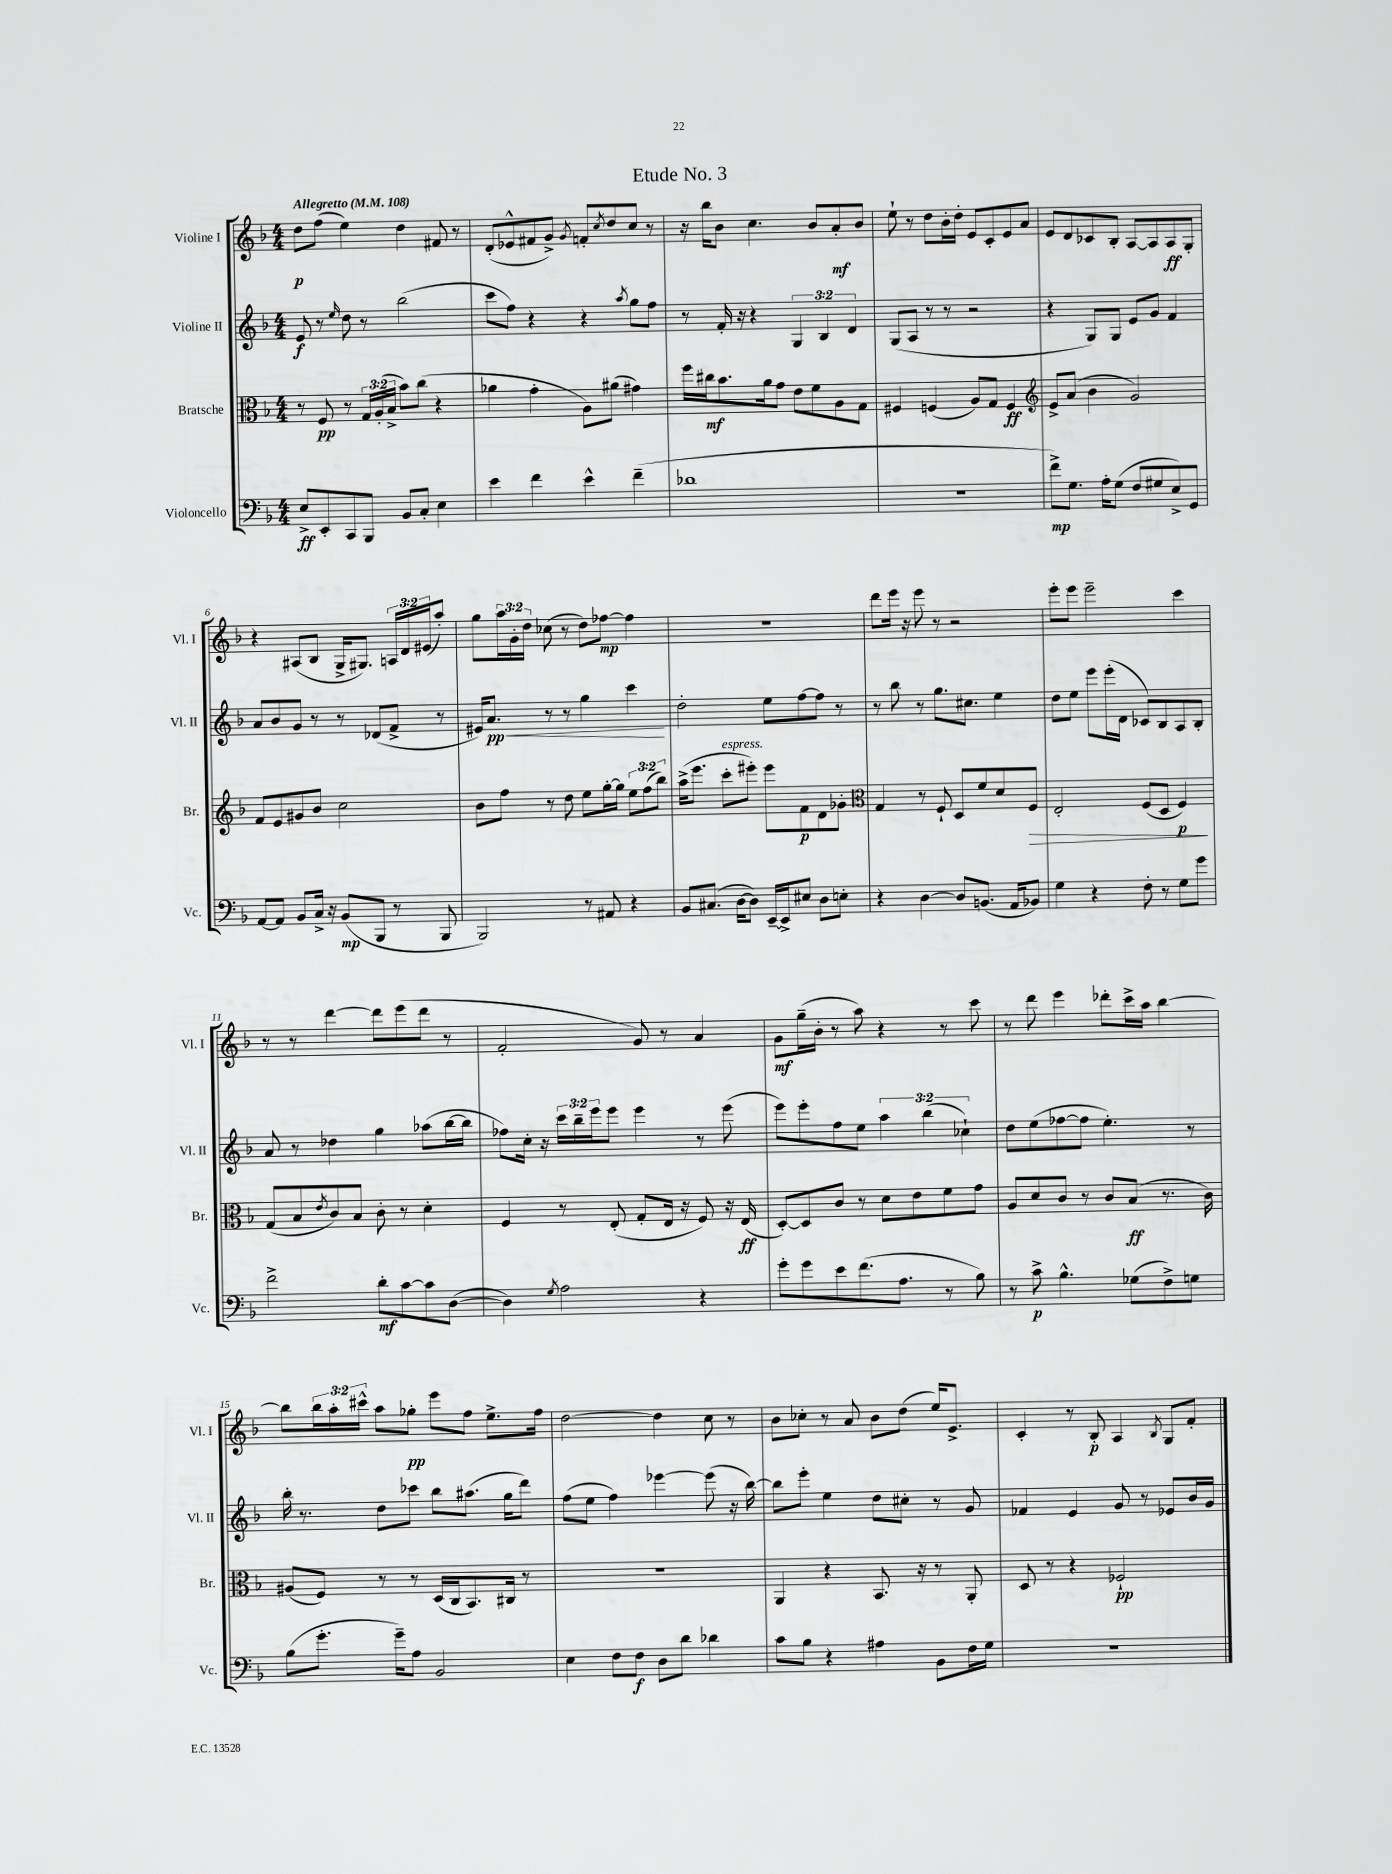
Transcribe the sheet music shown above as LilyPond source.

\header { title = "Etude No. 3" }
<<
\new StaffGroup <<
\new Staff = "s0" \with { instrumentName = "Violine I" shortInstrumentName = "Vl. I" } {
    \clef treble \key f \major \numericTimeSignature \time 4/4 \override Staff.TupletNumber.text = #tuplet-number::calc-fraction-text \tempo "Allegretto" 4 = 108
    d''8\p f''8( e''4) d''4 fis'8 r8 |
    d'8-.( ees'8-^ fis'8 g'8->) \acciaccatura { g'8 } f'8-. \acciaccatura { c''8 } d''8 c''8 r8 |
    r16 bes''16 bes'8 c''4. bes'8 a'8-.\mf bes'8 |
    e''8-! r8 d''8 bes'16-. d''16-. e'8 c'8-. e'8 a'8 |
    e'8 d'8 ces'8 bes8-. a8~ a8 a8\ff g8-. |
    r4 ais8( bes8 g16-> gis8.) \tuplet 3/2 { a16 d'16 eis'16( } a''8-.) |
    g''8 \tuplet 3/2 { a''16 g'16-. d''16 } ces''8( r8 d''8) fes''8~\mp fes''4 |
    r1 |
    d'''8 e'''16 r16 e'''8 r8 r2 |
    e'''8-. e'''8 e'''2-- c'''4 |
    r8 r8 d'''4~ d'''8 e'''8( d'''8 r8 |
    f'2-. g'8) r8 a'4 |
    g'8\mf g''16--( bes'16-. r8 a''8) r4 r8 c'''8 |
    r8 d'''8 e'''4 des'''8-. c'''16-> a''16 bes''4~ |
    bes''8 \tuplet 3/2 { bes''16 a''16-. cis'''16-^ } a''8 ges''8-.\pp e'''8 f''8 e''8.-> f''16 |
    d''2~ d''4 c''8 r8 |
    bes'8 ces''8-. r8 a'8 bes'8 d''8( e''16) e'8.-> |
    c'4-. r8 bes8-.\p a4 \acciaccatura { bes8 } g8 f'8-. \bar "|." |
}
\new Staff = "s1" \with { instrumentName = "Violine II" shortInstrumentName = "Vl. II" } {
    \clef treble \key f \major \numericTimeSignature \time 4/4 \override Staff.TupletNumber.text = #tuplet-number::calc-fraction-text
    e'8\f r8 \grace { e''16 } d''8 r8 bes''2( |
    c'''8 f''8) r4 r4 \acciaccatura { a''8 } g''8 f''8 |
    r8 f'16-. r16 r4 \tuplet 3/2 { g4 bes4 d'4 } |
    g8( a8 r8 r8 r2 |
    r4 g8) g8 e'8 g'8 f'4 |
    a'8 bes'8 g'8 r8 r8 des'8( f'8-> r8 |
    eis'16) a'8.\pp\< r8 r8 g''4 c'''4\! |
    d''2-. e''8 f''8~ f''8 r8 |
    r8 bes''8 r8 g''8. cis''8. e''4 |
    d''8 e''8 e'''8 e'''16-.( d'16 ces'8) bes8 a8 bes8-. |
    a'8 r8 des''4 g''4 aes''8( bes''16~ bes''16 |
    fes''8) c''16-. r16 \tuplet 3/2 { c'''16 bes''16-- e'''16 } e'''8 e'''4 r8 e'''8( |
    e'''8) e'''8-. f''8 e''8 \tuplet 3/2 { a''4 bes''4( ces''4-!) } |
    d''8 e''8( fes''8~ fes''8 e''4.-.) r8 |
    bes''16-. r8. d''8 ces'''8 bes''8 ais''8.( g''16 d'''8) |
    f''8( e''8 f''4) ees'''4~ ees'''8( r16 bes''16~) |
    bes''8 e'''8-. e''4 d''8 cis''8-. r8 g'8 |
    fes'4 e'4 g'8 r8 ees'8 bes'16 g'16 \bar "|." |
}
\new Staff = "s2" \with { instrumentName = "Bratsche" shortInstrumentName = "Br." } {
    \clef alto \key f \major \numericTimeSignature \time 4/4 \override Staff.TupletNumber.text = #tuplet-number::calc-fraction-text
    r8 f8\pp r8 \tuplet 3/2 { g16 a16-.( bes16-> } bes'8) c''8( r4 |
    aes'4 g'4-. a8) ais'8( gis'4) |
    f''16 cis''16\mf bes'8. a'16 g'8 e'8 f'8 a8 g8 |
    fis4 f4( a8) g8 f4\ff |
    \clef treble e'8-> a'8( bes'4 g'2) |
    f'8 e'8 gis'8 bes'8 c''2 |
    bes'8 f''8 r8 d''8 e''8 g''16~-. g''16 \tuplet 3/2 { e''8 f''8( bes''8) } |
    a''16->( e'''8. c'''8-.^\markup { \italic "espress." } eis'''8-.) eis'''8 f'8\p d'8 ges'8-. |
    \clef alto g4 r8 f8-! d8 f'8 d'8 f8\> |
    e2-. f8( d8 f4\p\!) |
    g8( bes8 \acciaccatura { e'8 } c'8) bes8 c'8-. r8 d'4-. |
    f4 r8 e8-.( g8-. e16 r16 f8) r16 e16\ff( |
    d8~-.) d8 c'8 r8 d'8 e'8 f'8 g'8 |
    a8 d'8 c'8 r8 c'8 bes8\ff( r8. c'16) |
    ais8( f8) r8 r8 d16( c16 bes,8.) cis16 r8 |
    r1 |
    a,4 r4 bes,8. r16 r8 a,8-. |
    d8 r8 r4 fes2-!\pp \bar "|." |
}
\new Staff = "s3" \with { instrumentName = "Violoncello" shortInstrumentName = "Vc." } {
    \clef bass \key f \major \numericTimeSignature \time 4/4
    e8->\ff e,8-. c,8 bes,,8 bes,8 c8-. e4 |
    e'4 f'4 e'4-^ f'4--( |
    des'1 |
    r1 |
    f'8->\mp) g8. a16-. g8( f8 gis8 e8->) g,8 |
    a,8~ a,8 bes,8 c16-> r16 bes,8\mp( bes,,8 r8 bes,,8 |
    bes,,2) r8 ais,8 r4 |
    bes,8 cis8.( d16~ d8) e,16~-- e,16-> eis8 d8 e8-. |
    r4 d4~ d8 b,8.( a,16 bes,8) |
    g4 r4 f8-. r8 g8 g'8 |
    f'2-> d'8-.\mf c'8~ c'8 d8~( |
    d4) \acciaccatura { g8 } a2 r4 |
    g'8-. g'8 e'8 f'8.( a8. r8 bes8) |
    r8 c'8->\p bes4.-^ ges8( f8->) g8 |
    bes8( g'8.-. g'16--) a8 bes,2 |
    e4 f8 f8\f d8 d'8 des'4 |
    c'8 bes8 r4 ais4 bes,8 f16 g16 |
    r1 \bar "|." |
}
>>
>>
